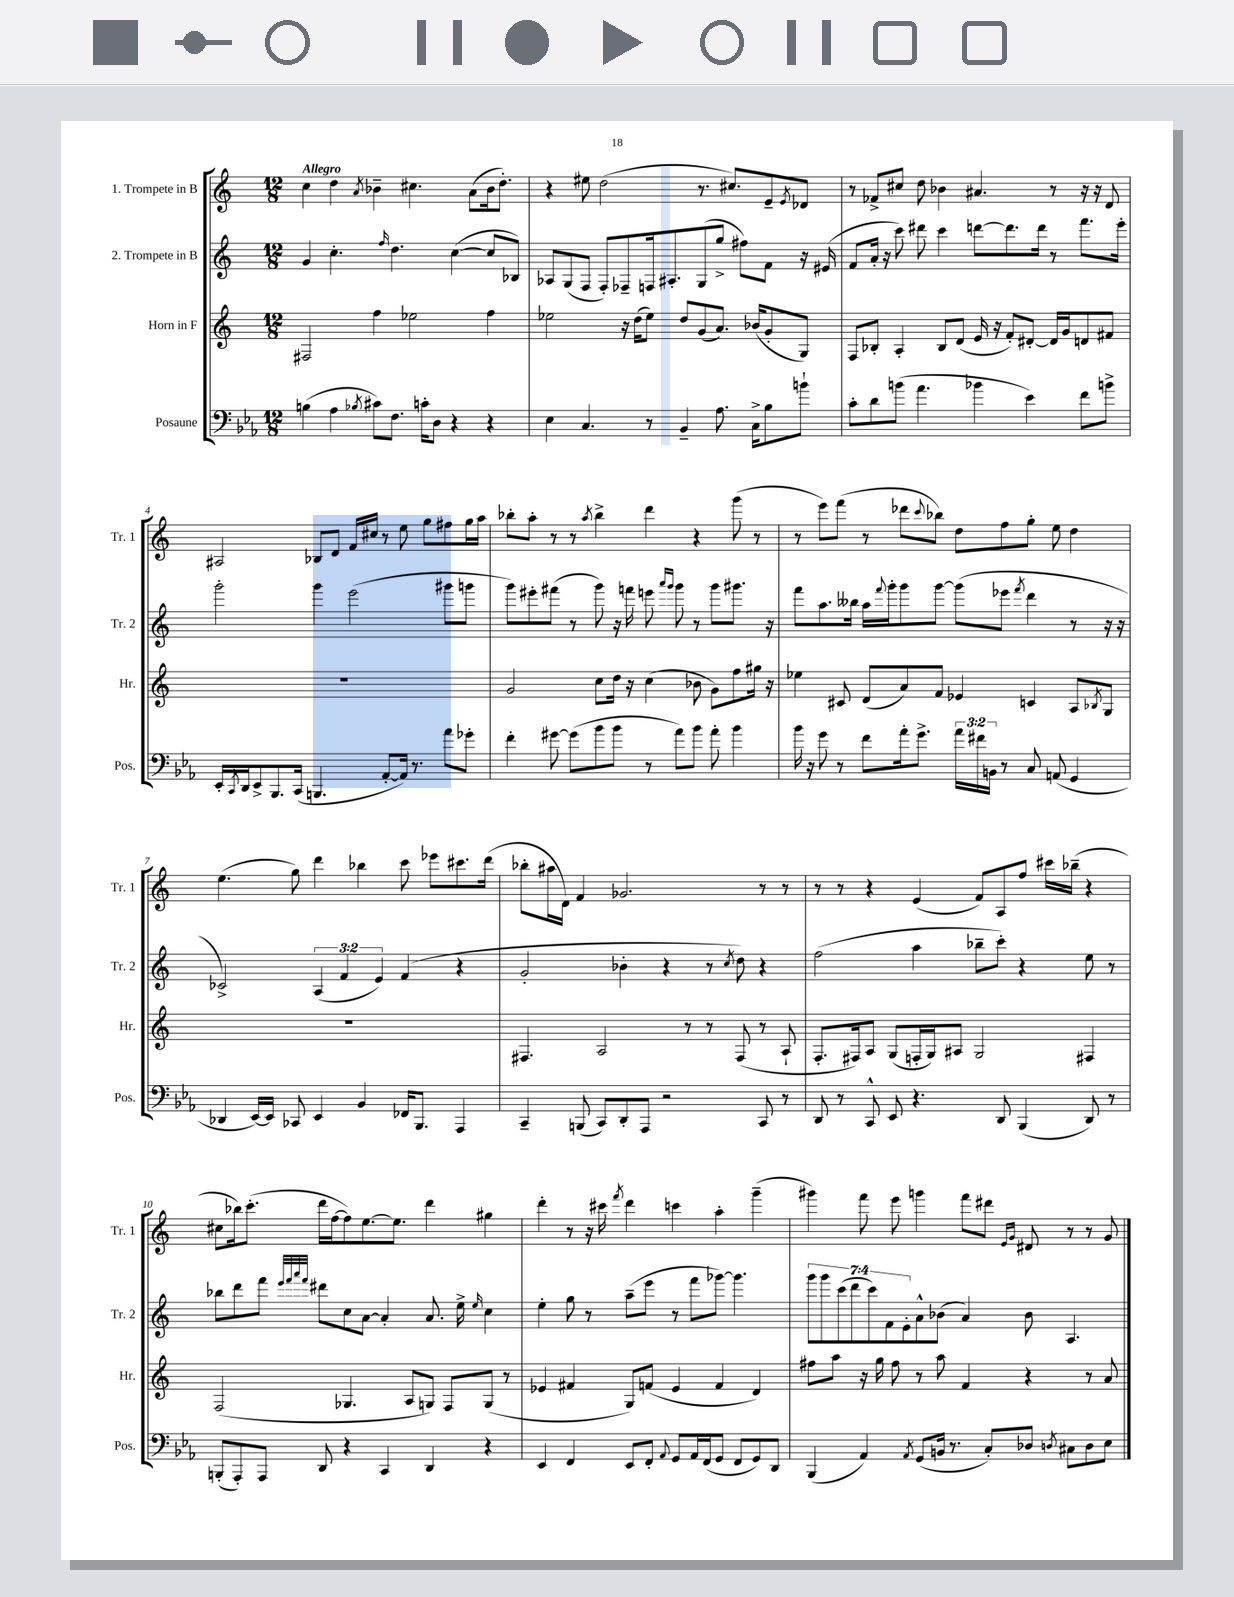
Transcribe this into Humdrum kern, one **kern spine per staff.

**kern	**kern	**kern	**kern
*part4	*part3	*part2	*part1
*staff4	*staff3	*staff2	*staff1
*I"Posaune	*I"Horn in F	*I"2. Trompete in B	*I"1. Trompete in B
*I'Pos.	*I'Hr.	*I'Tr. 2	*I'Tr. 1
*clefF4	*clefG2	*clefG2	*clefG2
*k[b-e-a-]	*k[]	*k[]	*k[]
*M12/8	*M12/8	*M12/8	*M12/8
=1	=1	=1	=1
!	!	!	!LO:TX:a:B:t=Allegro
(4Bn\	2F#X/	4g/	4cc\
4A-\	.	4.cc'\	4dd\
8qB-X/	.	.	8qa/
8c#X\L)	4ff\	.	4b-X~\
.	.	16qqff/	.
8.F\J	.	4.dd\	.
.	2ee-X\	.	4.cc#X\
16cn'\KL	.	.	.
8D\J	.	.	.
4r	.	([4cc\	.
.	.	.	(8a\L
4r	4ff\	8cc/L]	16b-\k
.	.	.	8.dd'\J)
.	.	8B-X/J)	.
=2	=2	=2	=2
4E-\	2ee-X\	8A-X/L	4r
.	.	(8G/	.
4.C/	.	8F/J	8ee#X\
.	.	8F'/L)	(2dd\
.	16r	8F-X~/	.
.	(16dd\KL	.	.
8r	8ee-\J)	16Fn/k	.
.	.	8.A#X'/	.
4BB-~/	8dd/L	.	.
.	(8g/	(8G/	8.r
8.A-\	8.a/J)	8gg^/J	.
.	.	.	8.cc#X/L)
.	.	8ff#X\L)	.
16C^\KL	(16b-X/KL	.	.
8B-\	8g'/	8f\J	8e~/
.	.	.	8qe/
8bn`\J	8G/J)	16r	8d-X/J
.	.	(16e#X/	.
=3	=3	=3	=3
8c'\L	8F/L	8f/L	8r
8d\	8B-X'/J	16a'/Jk	8f-X^/L
.	.	16r	.
(8bn\J	4A'/	8ccc\)	8cc#X/J
4.a-\	.	8ddd#X\	8dd\
.	8B-/L	4ccc\	4b-X\
.	(8d/J	.	.
4b-X\	16e/	[8dddn\L	4.a#X/
.	16r	.	.
.	8f'/L)	8.ddd\]	.
4e-\)	[8d#X'/J	.	.
.	.	16ddd\Jk	.
.	16d#/LL]	8r	8r
.	16g/J	.	.
8f\L	8dn/	8.fff\L	16r
.	.	.	16r
8bn^\J	8f#X/J	.	8d/
.	.	16eee'\Jk	.
!!LO:LB:g=z
=4	=4	=4	=4
16EE-'/LL	1.r	2ggg'\	2A#X/
8qCC/	.	.	.
16DD/J	.	.	.
8EE-^/	.	.	.
8.BBB-/	.	.	.
(16CC/Jk	.	.	.
4.BBBn/	.	4ggg\	8B-X/L
.	.	.	8d/J
.	.	(2eee\	16f/LL
.	.	.	16cc#X/JJ
[8AA-'/L	.	.	8r
16AA-/Jk])	.	.	8ee\
8.r	.	.	.
.	.	.	8gg\L
8a-\L	.	8ggg#X\L	8ff#X\
8g-X'\J	.	8gggn\J	16gg\L
.	.	.	16aa\JJ
=5	=5	=5	=5
4f'\	2g/	8ggg\L)	8bb-X'\L
.	.	8eee#X'\	8aa'\J
[8g#X\	.	(8fff#X\J	8r
(8g#\L]	.	8r	8r
.	.	.	8qaa/
8b-\	8cc\L	8ggg\)	4bb-^\
8b-\J	16dd\Jk	16r	.
.	16r	16fffn\	.
8r	(4cc\	8eeen\	4ddd\
.	.	16qqaaa/LL	.
.	.	16qqggg/JJ	.
8a-\L)	.	8ggg\	.
8b-\J	8b-X\	8r	4r
8a-'\	8g\L)	8ggg\L	.
4b-\	8ff\	8.ggg#X\J	(8ggg\
.	16gg#X\Jk	.	8r
.	16r	16r	.
=6	=6	=6	=6
16b-\	4ee-X\	8fff\L	8r
16r	.	.	.
8g\	.	8.aa\	8eee\L)
8r	8c#X/	.	(8fff\J
.	.	16bb--X\Jk	.
8f\L	(8d/L	16aa\LL	8r
.	.	8qqfff/	.
.	.	16ggg'\J	.
16a-'\k	8a/)	8ggg\	8ddd-X\L
8.g^\J	.	.	.
.	.	.	8qqccc/
.	8f/J	[8ggg\J	8bb-X\J)
24a-\LL	4e-X/	(8ggg\L]	8dd\L
24f#X\	.	.	.
24BBn\JJ	.	.	.
8r	.	8eee-X\J	8ff\
.	.	8qfff/	.
8C/	4cn/	4ddd\	8gg'\J
(8AAn/	.	.	8ee\
4GG/	8A/L	8r	4dd\
.	8qB-X/	.	.
.	8G/J	16r	.
.	.	16r	.
!!LO:LB:g=z
=7	=7	=7	=7
4DD-X/	1.r	2c-X^/)	(4.ee\
[16EE-/LL)	.	.	.
16EE-/JJ]	.	.	.
8CC-X/	.	.	8gg\)
4EE-/	.	(6A/	4ddd\
.	.	6f/	.
4BB-/	.	.	4bb-X\
.	.	6e/)	.
16FF-X/KL	.	(4f/	8ccc\
8.BBB-/J	.	.	.
.	.	.	8eee-X\L
4AAA-/	.	4r	8.ccc#X\
.	.	.	(16ddd\Jk
=8	=8	=8	=8
4CC~/	4.F#X/	2g'/	8bb-X'\L
.	.	.	16aa#X\L
.	.	.	16d\JJ)
(8BBBn/	.	.	4f/
8CC/L)	2A/	.	.
8DD'/	.	4b-X'\	2.g-X/
8AAA-/J	.	.	.
2r	.	4r	.
.	8r	.	.
.	8r	8r	.
.	.	8qcc/	.
.	(8F#/	8dd\)	.
8CC/	8r	4r	8r
8r	8A`/	.	8r
=9	=9	=9	=9
8DD/	8.F'/L	(2ff\	8r
8r	.	.	8r
.	16F#X/k)	.	.
8CC^^/	8A/J	.	4r
8EE-/	(8G/L	.	.
4.r	16Fn'/L	4aa\	(4e/
.	16G/J)	.	.
.	8A#X/J	.	.
.	2G/	8bb-X~\L	8f/L)
8DD/	.	8ccc'\J)	8A/
(4BBB-/	.	4r	8ff/J
.	.	.	16ccc#X\LL
.	.	.	(16bb-X~\JJ
8DD/)	4F#X/	8ee\	4r
8r	.	8r	.
!!LO:LB:g=z
=10	=10	=10	=10
(8BBBn'/L	(2F/	8bb-X\L	8cc#X\L
8AAA-'/)	.	8ddd\	16bb-X\k)
.	.	.	(8.ccc'\J
8AAA-/J	.	8fff\J	.
.	.	32qqeee/LLL	.
.	.	32qqfff/	.
.	.	32qqaaa/	.
.	.	32qqfff/JJJ	.
8DD/	.	8ddd#X\L	16ddd\LL
.	.	.	[16ff\J
4r	4.G-X/	8cc\	8ff\])
.	.	[8a\J	[8.ee\
4CC/	.	4a'/]	.
.	.	.	8.ee\J]
.	8A/L	.	.
4DD/	8Gn/J)	8.a/	4ddd\
.	8F/L	.	.
.	.	16ee^\	.
.	.	16qqee/	.
4r	(8G/J	4cc\	4gg#X\
.	8r	.	.
=11	=11	=11	=11
4EE-/	4e-X/	4ee'\	4ddd'\
4FF/	4f#X/	8gg\	8r
.	.	8r	16r
.	.	.	16ccc#X\
.	.	.	8qfff/
8EE-/L	8G/L)	(8aa~\L	4ddd\
8FF'/J	(8fn/J	8eee\J	.
8qqAA-/	.	.	.
8GG/L	4e-/	8r	4cccn\
16AA-/L	.	8fff\L	.
(16FF/J	.	.	.
8GG/J	4f/	[8ggg-X\J)	4aa'\
8FF/L	.	4.ggg-\]	.
8GG/)	4d/)	.	(4ggg~\
8DD/J	.	.	.
=12	=12	=12	=12
(4BBB-/	8ff#X\L	14ggg\L	4ggg#X\)
.	.	14ggg\	.
.	8aa\J	.	.
.	.	(14ccc\	.
.	.	14ddd\	.
4AA-/)	16r	.	8fff\
.	.	14ccc\)	.
.	16gg\	.	.
.	.	14f\	.
.	8ff#\	.	8eee\
.	.	14e'\	.
8qAA-/	.	.	.
(8GG/L	8r	8a^^\	4gggn\
16BBn/Jk	8aa\	(8b-X\J	.
8.r	.	.	.
.	4f/	4a/)	8fff\L
8C'/L)	.	.	8ddd#X\J
.	.	.	16qqe/LL
.	.	.	16qqg/JJ
8D-X/J	4r	8b-\	8d#X/
8qDn/	.	.	.
8C#X\L	.	4.A/	8r
8D\	8r	.	8r
8E-\J	8a/	.	8g/
==	==	==	==
*-	*-	*-	*-
